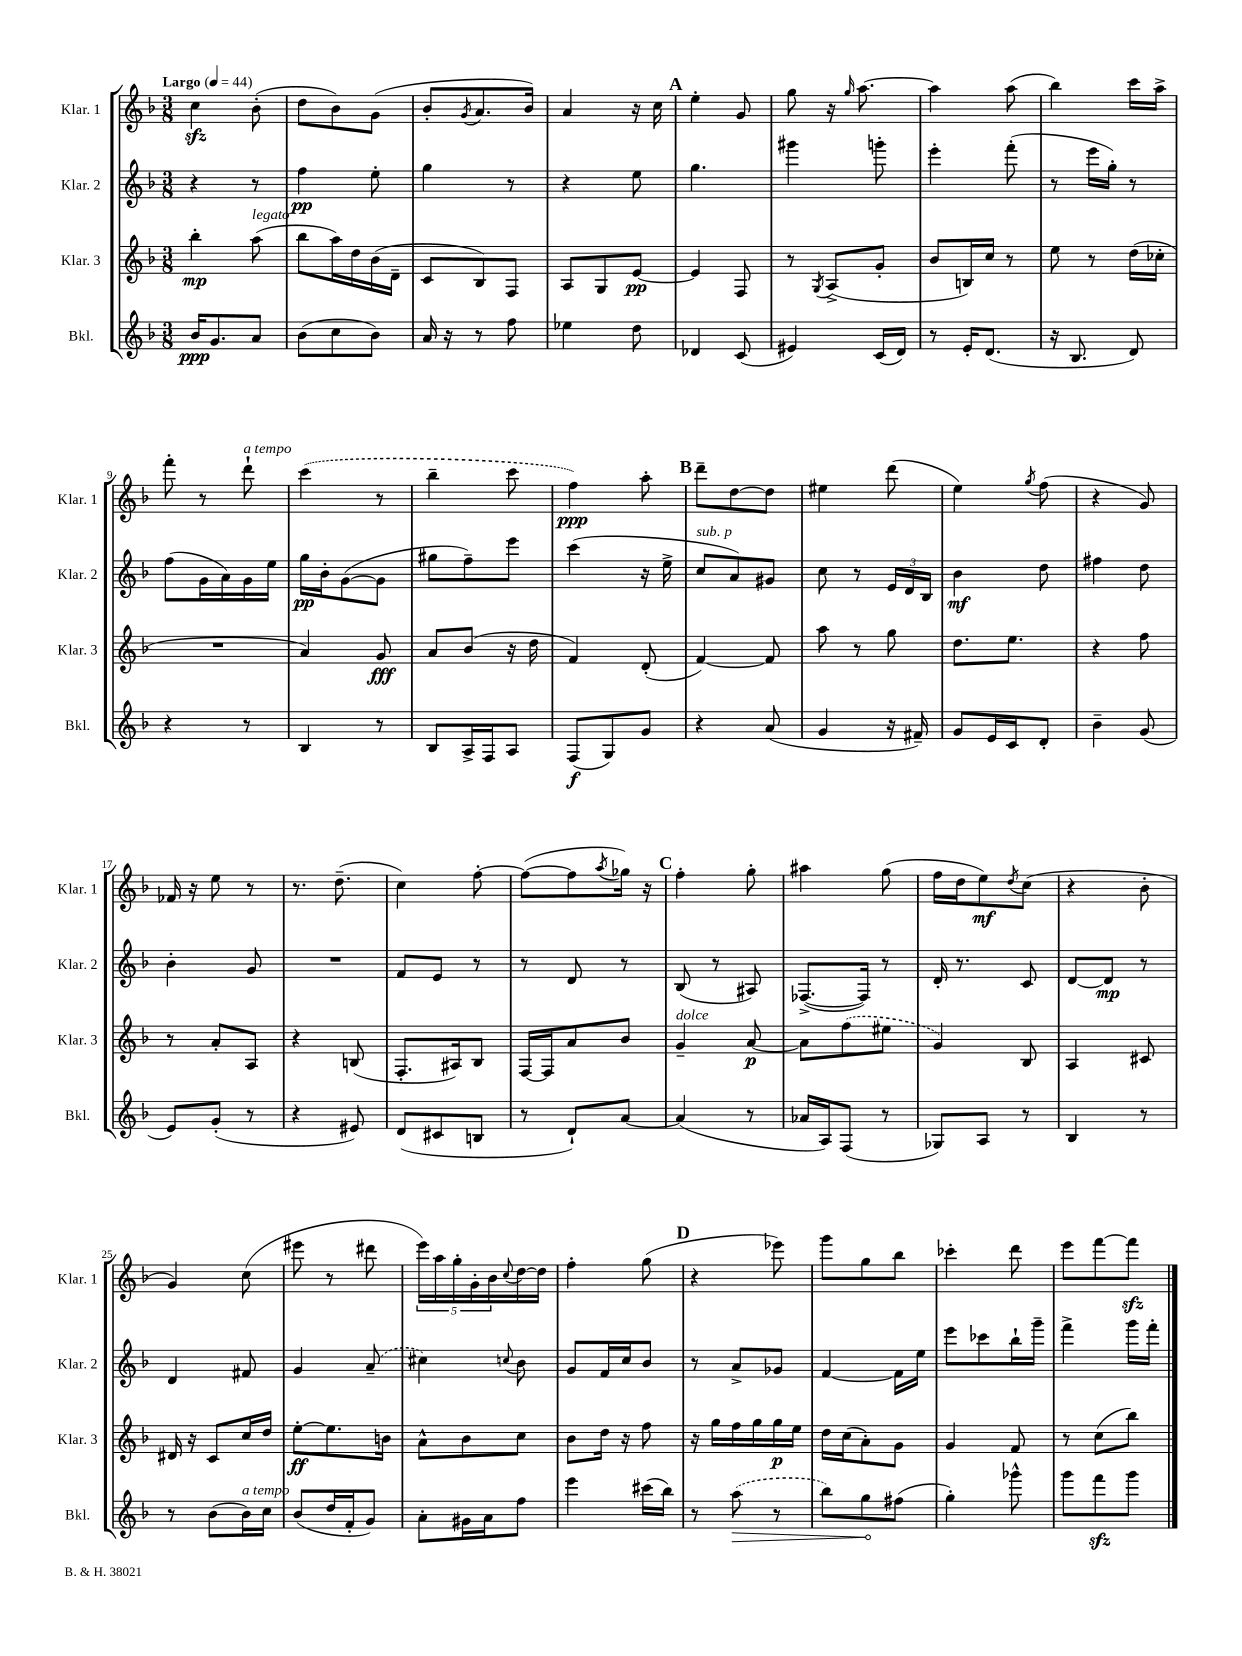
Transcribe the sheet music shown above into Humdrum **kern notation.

**kern	**kern	**kern	**kern
*staff4	*staff3	*staff2	*staff1
*clefG2	*clefG2	*clefG2	*clefG2
*k[b-]	*k[b-]	*k[b-]	*k[b-]
*M3/8	*M3/8	*M3/8	*M3/8
*MM44	*MM44	*MM44	*MM44
16b-/LK	4bb-'\	4r	4cc\
8.g/	.	.	.
8a/J	(8aa\	8r	(8b-'\
=	=	=	=
(8b-\L	8bb-\L	4ff\	8dd\L
8cc\	16aa\L)	.	8b-\)
.	16dd\	.	.
8b-\J)	(16b-\	8ee'\	(8g\J
.	16d~\JJ	.	.
=	=	=	=
16a/	8c/L	4gg\	8b-'/L
16r	.	.	.
.	.	.	8qg/
8r	8B-/)	.	8.a/
8ff\	8F/J	8r	.
.	.	.	16b-/Jk)
=	=	=	=
4ee-\	8A/L	4r	4a/
.	8G/	.	.
8dd\	[8e/J	8ee\	16r
.	.	.	16cc\
=	=	=	=
4d-/	4e/]	4.gg\	4ee'\
(8c/	8F/	.	8g/
=	=	=	=
4e#/)	8r	4ggg#\	8gg\
.	8qG/	.	.
.	(8A^/L	.	16r
.	.	.	16qqgg/
.	.	.	[8.aa\
(16c/LL	8g'/J	8ggg'\	.
16d/JJ)	.	.	.
=	=	=	=
8r	8b-/L	4eee'\	4aa\]
16e'/LK	16B/L)	.	.
(8.d/J	16cc/JJ	.	.
.	8r	(8fff'\	(8aa\
=	=	=	=
16r	8ee\	8r	4bb-\)
8.B-/	.	.	.
.	8r	16eee\LL	.
.	.	16gg'\JJ)	.
8d/)	(16dd\LL	8r	16ccc\LL
.	16cc-'\JJ	.	16aa^\JJ
=	=	=	=
4r	4.r	(8ff\L	8fff'\
.	.	16g\L	8r
.	.	16a\)	.
8r	.	16g\	8ddd`\
.	.	16ee\JJ	.
=	=	=	=
4B-/	4a/)	16gg\LL	(4ccc\
.	.	16b-'\J	.
.	.	([8g\	.
8r	8g/	8g\]J	8r
=	=	=	=
8B-/L	8a/L	8gg#\L	4bb-~\
16A^/L	(8b-/J	8ff~\)	.
16F/J	.	.	.
8A/J	16r	8eee\J	8ccc\
.	16dd\	.	.
=	=	=	=
(8F/L	4f/)	(4ccc\	4ff\)
8G/)	.	.	.
8g/J	(8d'/	16r	8aa'\
.	.	16ee^\	.
=	=	=	=
4r	[4f/)	8cc/L	8ddd~\L
.	.	8a/)	[8dd\
(8a/	8f/]	8g#/J	8dd\]J
=	=	=	=
4g/	8aa\	8cc\	4ee#\
.	8r	8r	.
16r	8gg\	24e/LL	(8ddd\
.	.	24d/	.
16f#~/)	.	.	.
.	.	24B-/JJ	.
=	=	=	=
8g/L	8.dd\L	4b-\	4ee\)
16e/L	.	.	.
16c/J	8.ee\J	.	.
.	.	.	8qgg/
8d'/J	.	8dd\	(8ff\
=	=	=	=
4b-~\	4r	4ff#\	4r
(8g/	8ff\	8dd\	8g/)
=	=	=	=
8e/L)	8r	4b-'\	16f-/
.	.	.	16r
(8g'/J	8a'/L	.	8ee\
8r	8A/J	8g/	8r
=	=	=	=
4r	4r	4.r	8.r
.	.	.	(8.dd~\
8e#/)	(8B/	.	.
=	=	=	=
(8d/L	8.F'/L	8f/L	4cc\)
8c#/	.	8e/J	.
.	16A#/k)	.	.
8B/J	8B-/J	8r	[8ff'\
=	=	=	=
8r	[16F/LL	8r	(8ff\_L
.	16F/]J	.	.
8d`/L)	8a/	8d/	8ff\]
.	.	.	8qaa/
[8a/J	8b-/J	8r	16gg-\Jk)
.	.	.	16r
=	=	=	=
(4a/]	4g~/	(8B-/	4ff'\
.	.	8r	.
8r	[8a/	8A#/)	8gg'\
=	=	=	=
16a-/LL	8a\]L	([8.F-^/L	4aa#\
16A/J)	.	.	.
(8F/J	(8ff\	.	.
.	.	16F-/]Jk)	.
8r	8ee#\J	8r	(8gg\
=	=	=	=
8G-/L)	4g/)	16d'/	16ff\LL
.	.	8.r	16dd\J
8A/J	.	.	8ee\)
.	.	.	8qdd/
8r	8B-/	8c/	(8cc\J
=	=	=	=
4B-/	4A/	[8d/L	4r
.	.	8d/]J	.
8r	8c#/	8r	8b-'\
=	=	=	=
8r	16d#/	4d/	4g/)
.	16r	.	.
(8b-\L	8c/L	.	.
16b-\L)	16cc/L	8f#/	(8cc\
16cc\JJ	16dd/JJ	.	.
=	=	=	=
(8b-/L	[8ee'\L	4g/	8eee#\
16dd/L	8.ee\]	.	8r
16f'/J	.	.	.
8g/J)	.	(8a~/	8ddd#\
.	16b\Jk	.	.
=	=	=	=
8a'\L	8a^^\L	4cc#\)	20eee\LL)
.	.	.	20aa\
.	.	.	20gg'\
16g#\L	8b-\	.	.
.	.	.	20g'\
16a\J	.	.	.
.	.	.	20b-\
.	.	8qqcc/	8qqcc/
8ff\J	8cc\J	8b-\	[16dd\
.	.	.	16dd\]JJ
=	=	=	=
4eee\	8b-\L	8g/L	4ff'\
.	16dd\Jk	16f/L	.
.	16r	16cc/J	.
(16ccc#\LL	8ff\	8b-/J	(8gg\
16bb-\JJ)	.	.	.
=	=	=	=
8r	16r	8r	4r
.	16gg\LL	.	.
(8aa\	16ff\	8a^/L	.
.	16gg\	.	.
8r	16gg\	8g-/J	8eee-\)
.	16ee\JJ	.	.
=	=	=	=
8bb-\L)	16dd\LL	[4f/	8ggg\L
.	(16cc\J	.	.
8gg\	8a'\)	.	8gg\
(8ff#\J	8g\J	16f\]LL	8bb-\J
.	.	16ee\JJ	.
=	=	=	=
4gg'\)	4g/	8eee\L	4ccc-'\
.	.	8ccc-\	.
8ggg-^^\	8f/	16bb-`\L	8ddd\
.	.	16ggg~\JJ	.
=	=	=	=
8ggg\L	8r	4fff^\	8eee\L
8fff\	(8cc\L	.	[8fff\
8ggg\J	8bb-\J)	16ggg\LL	8fff\]J
.	.	16fff'\JJ	.
==	==	==	==
*-	*-	*-	*-
